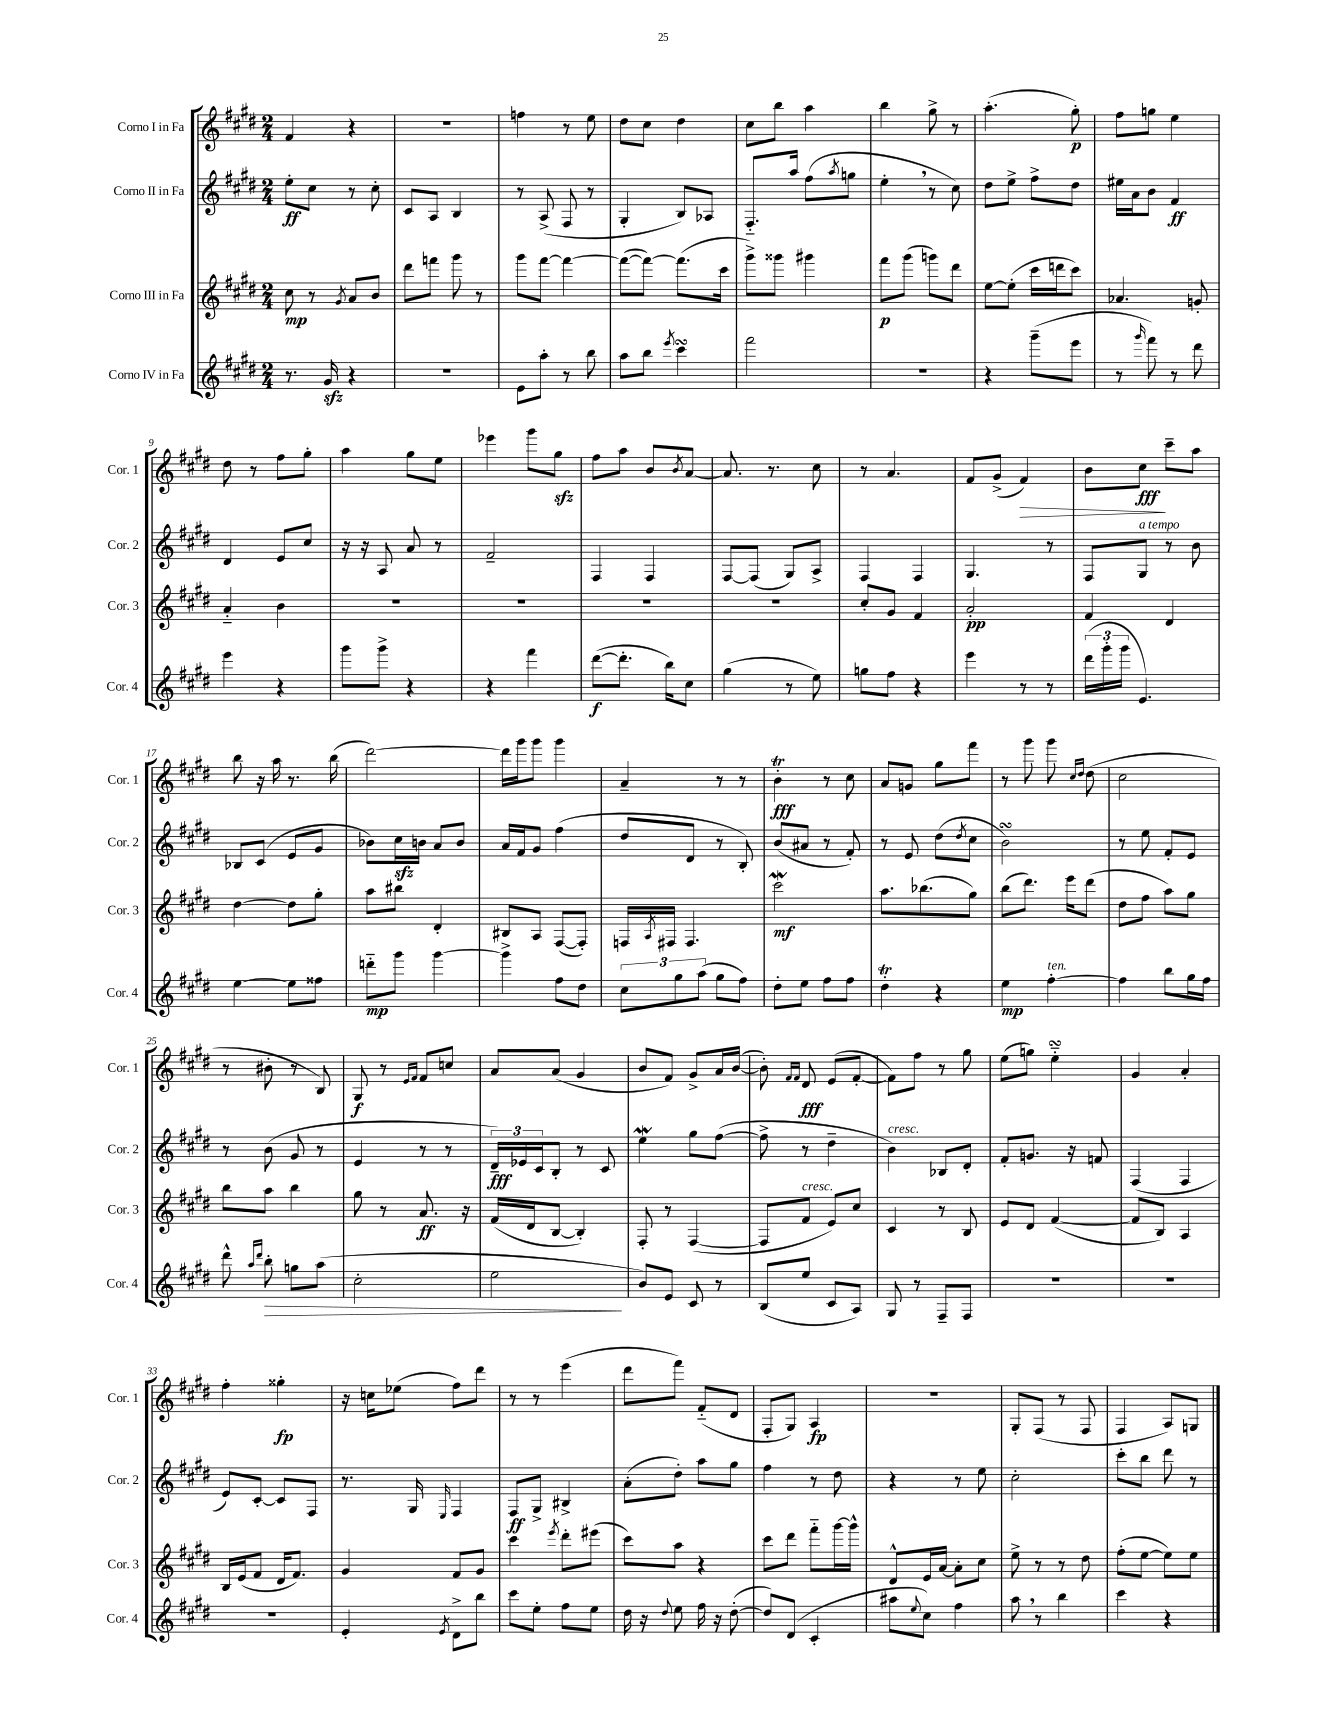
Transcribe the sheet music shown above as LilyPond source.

<<
\new StaffGroup <<
\new Staff = "s0" \with { instrumentName = "Corno I in Fa" shortInstrumentName = "Cor. 1" } {
    \clef treble \key e \major \numericTimeSignature \time 2/4
    fis'4 r4 |
    R2 |
    f''4 r8 e''8 |
    dis''8 cis''8 dis''4 |
    cis''8 b''8 a''4 |
    b''4 gis''8-> r8 |
    a''4.-.( gis''8-.\p) |
    fis''8 g''8 e''4 |
    dis''8 r8 fis''8 gis''8-. |
    a''4 gis''8 e''8 |
    ees'''4 gis'''8 gis''8\sfz |
    fis''8 a''8 b'8 \acciaccatura { b'8 } a'8~ |
    a'8. r8. cis''8 |
    r8 a'4. |
    fis'8 gis'8->( fis'4\>) |
    b'8 cis''8\fff\! cis'''8-- a''8 |
    b''8 r16 a''16 r8. b''16( |
    dis'''2~) |
    dis'''16 gis'''16 gis'''8 gis'''4 |
    a'4-- r8 r8 |
    b'4-.\trill\fff r8 cis''8 |
    a'8 g'8 gis''8 fis'''8 |
    r8 gis'''8 gis'''8 \grace { cis''16 dis''16 } dis''8( |
    cis''2 |
    r8 bis'8-. r8 b8) |
    gis8\f r8 \grace { e'16 fis'16 } fis'8 c''8 |
    a'8 a'8( gis'4 |
    b'8 fis'8) gis'8-> a'16 b'16~( |
    b'8-.) \grace { fis'16 fis'16 } dis'8\fff e'8( fis'8~-. |
    fis'8) fis''8 r8 gis''8 |
    e''8( g''8) e''4-_\turn |
    gis'4 a'4-. |
    fis''4-. gisis''4-.\fp |
    r16 c''16 ees''8( fis''8) dis'''8 |
    r8 r8 e'''4( |
    dis'''8 fis'''8) fis'8-_( dis'8 |
    fis8-. gis8) a4\fp |
    R2 |
    gis8-. fis8( r8 fis8 |
    fis4 a8) g8 \bar "|." |
}
\new Staff = "s1" \with { instrumentName = "Corno II in Fa" shortInstrumentName = "Cor. 2" } {
    \clef treble \key e \major \numericTimeSignature \time 2/4
    e''8-.\ff cis''8 r8 cis''8-. |
    cis'8 a8 b4 |
    r8 a8->( fis8 r8 |
    gis4-. b8) aes8 |
    fis8.-_ a''16 fis''8( \acciaccatura { a''8 } g''8 |
    e''4-. \breathe r8 cis''8) |
    dis''8 e''8-> fis''8-> dis''8 |
    eis''16 a'16 b'8 fis'4\ff |
    dis'4 e'8 cis''8 |
    r16 r16 a8 a'8 r8 |
    fis'2-- |
    fis4 fis4 |
    fis8~ fis8( gis8) a8-> |
    fis4 fis4 |
    gis4. r8 |
    fis8 gis8^\markup { \italic "a tempo" } r8 b'8 |
    bes8 cis'8( e'8 gis'8 |
    bes'8) cis''16\sfz b'16 a'8 b'8 |
    a'16 fis'16 gis'8 fis''4( |
    dis''8 dis'8 r8 b8-.) |
    b'8( ais'8 r8 fis'8-.) |
    r8 e'8 dis''8( \acciaccatura { dis''8 } cis''8 |
    b'2\turn) |
    r8 e''8 fis'8-. e'8 |
    r8 b'8( gis'8 r8 |
    e'4 r8 r8 |
    \tuplet 3/2 { dis'16--\fff) ees'16 cis'16 } b8-. r8 cis'8 |
    e''4\mordent gis''8 fis''8~( |
    fis''8-> r8 dis''4-- |
    b'4^\markup { \italic "cresc." }) bes8 dis'8-. |
    fis'8-. g'8. r16 f'8 |
    fis4( fis4 |
    e'8) cis'8~-. cis'8 fis8 |
    r8. gis16 \grace { e16 } fis4 |
    fis8\ff gis8-> bis4-> |
    a'8-.( dis''8-.) a''8 gis''8 |
    fis''4 r8 dis''8 |
    r4 r8 e''8 |
    cis''2-. |
    cis'''8-. b''8 dis'''8 r8 \bar "|." |
}
\new Staff = "s2" \with { instrumentName = "Corno III in Fa" shortInstrumentName = "Cor. 3" } {
    \clef treble \key e \major \numericTimeSignature \time 2/4
    cis''8\mp r8 \acciaccatura { gis'8 } a'8 b'8 |
    dis'''8 f'''8 gis'''8 r8 |
    gis'''8 fis'''8~ fis'''4~ |
    fis'''8~( fis'''8~) fis'''8.( cis'''16 |
    gis'''8->) gisis'''8 gis'''4 |
    fis'''8\p gis'''8( g'''8) dis'''8 |
    e''8~ e''8-.( cis'''16 d'''16 cis'''8) |
    aes'4. g'8-. |
    a'4-_ b'4 |
    R2 |
    R2 |
    R2 |
    R2 |
    cis''8-. gis'8 fis'4 |
    a'2-.\pp |
    fis'4 dis'4 |
    dis''4~ dis''8 gis''8-. |
    a''8 bis''8 dis'4-. |
    bis8 a8 fis8~( fis8-.) |
    f16 \acciaccatura { a8 } fis16 fis4. |
    cis'''2\mordent\mf |
    a''8. bes''8.( gis''8) |
    b''8( dis'''8.) e'''16 dis'''8( |
    dis''8 fis''8 a''8) gis''8 |
    b''8 a''8 b''4 |
    gis''8 r8 a'8.\ff r16 |
    fis'16( dis'16 b8~ b4-.) |
    fis8-. r8 fis4~( |
    fis8 fis'8^\markup { \italic "cresc." } e'8) cis''8 |
    cis'4 r8 b8 |
    e'8 dis'8 fis'4~( |
    fis'8 b8) a4 |
    b16 e'16( fis'8 dis'16 fis'8.) |
    gis'4 fis'8 gis'8 |
    cis'''4 \acciaccatura { e'''8 } dis'''8-. eis'''8( |
    cis'''8) a''8 r4 |
    cis'''8 dis'''8 fis'''8-_ gis'''16~ gis'''16-^ |
    dis'8-^ e'16 a'16~ a'8-. cis''8 |
    e''8-> r8 r8 dis''8 |
    fis''8-.( e''8~ e''8) e''8 \bar "|." |
}
\new Staff = "s3" \with { instrumentName = "Corno IV in Fa" shortInstrumentName = "Cor. 4" } {
    \clef treble \key e \major \numericTimeSignature \time 2/4
    r8. gis'16\sfz r4 |
    r2 |
    e'8 a''8-. r8 b''8 |
    a''8 b''8 \acciaccatura { e'''8 } cis'''4\turn |
    fis'''2 |
    r2 |
    r4 gis'''8--( e'''8 |
    r8 \grace { gis'''16 } fis'''8) r8 dis'''8 |
    e'''4 r4 |
    gis'''8 gis'''8-> r4 |
    r4 fis'''4 |
    dis'''8~\f( dis'''8.-. b''16) cis''8 |
    gis''4( r8 e''8) |
    g''8 fis''8 r4 |
    e'''4 r8 r8 |
    \tuplet 3/2 { dis'''16( gis'''16-. gis'''16 } e'4.) |
    e''4~ e''8 fisis''8 |
    d'''8-_\mp gis'''8 gis'''4~ |
    gis'''4-> fis''8 dis''8 |
    \tuplet 3/2 { cis''8 gis''8 a''8( } gis''8 fis''8) |
    dis''8-. e''8 fis''8 fis''8 |
    dis''4-.\trill r4 |
    e''4\mp fis''4~-.^\markup { \italic "ten." } |
    fis''4 b''8 gis''16 fis''16 |
    dis'''8-^ \grace { a''16 dis'''16 } b''8-.\> g''8 a''8( |
    cis''2-. |
    e''2\! |
    b'8) e'8 cis'8 r8 |
    b8( e''8 cis'8 a8) |
    gis8 r8 fis8-- fis8 |
    R2 |
    R2 |
    R2 |
    e'4-. \acciaccatura { e'8 } dis'8-> b''8 |
    cis'''8 e''8-. fis''8 e''8 |
    dis''16 r16 \appoggiatura { dis''8 } e''8 fis''16 r16 dis''8~-.( |
    dis''8) dis'8( cis'4-. |
    ais''8 \appoggiatura { e''8 } cis''8) fis''4 |
    a''8 \breathe r8 b''4 |
    cis'''4 r4 \bar "|." |
}
>>
>>
